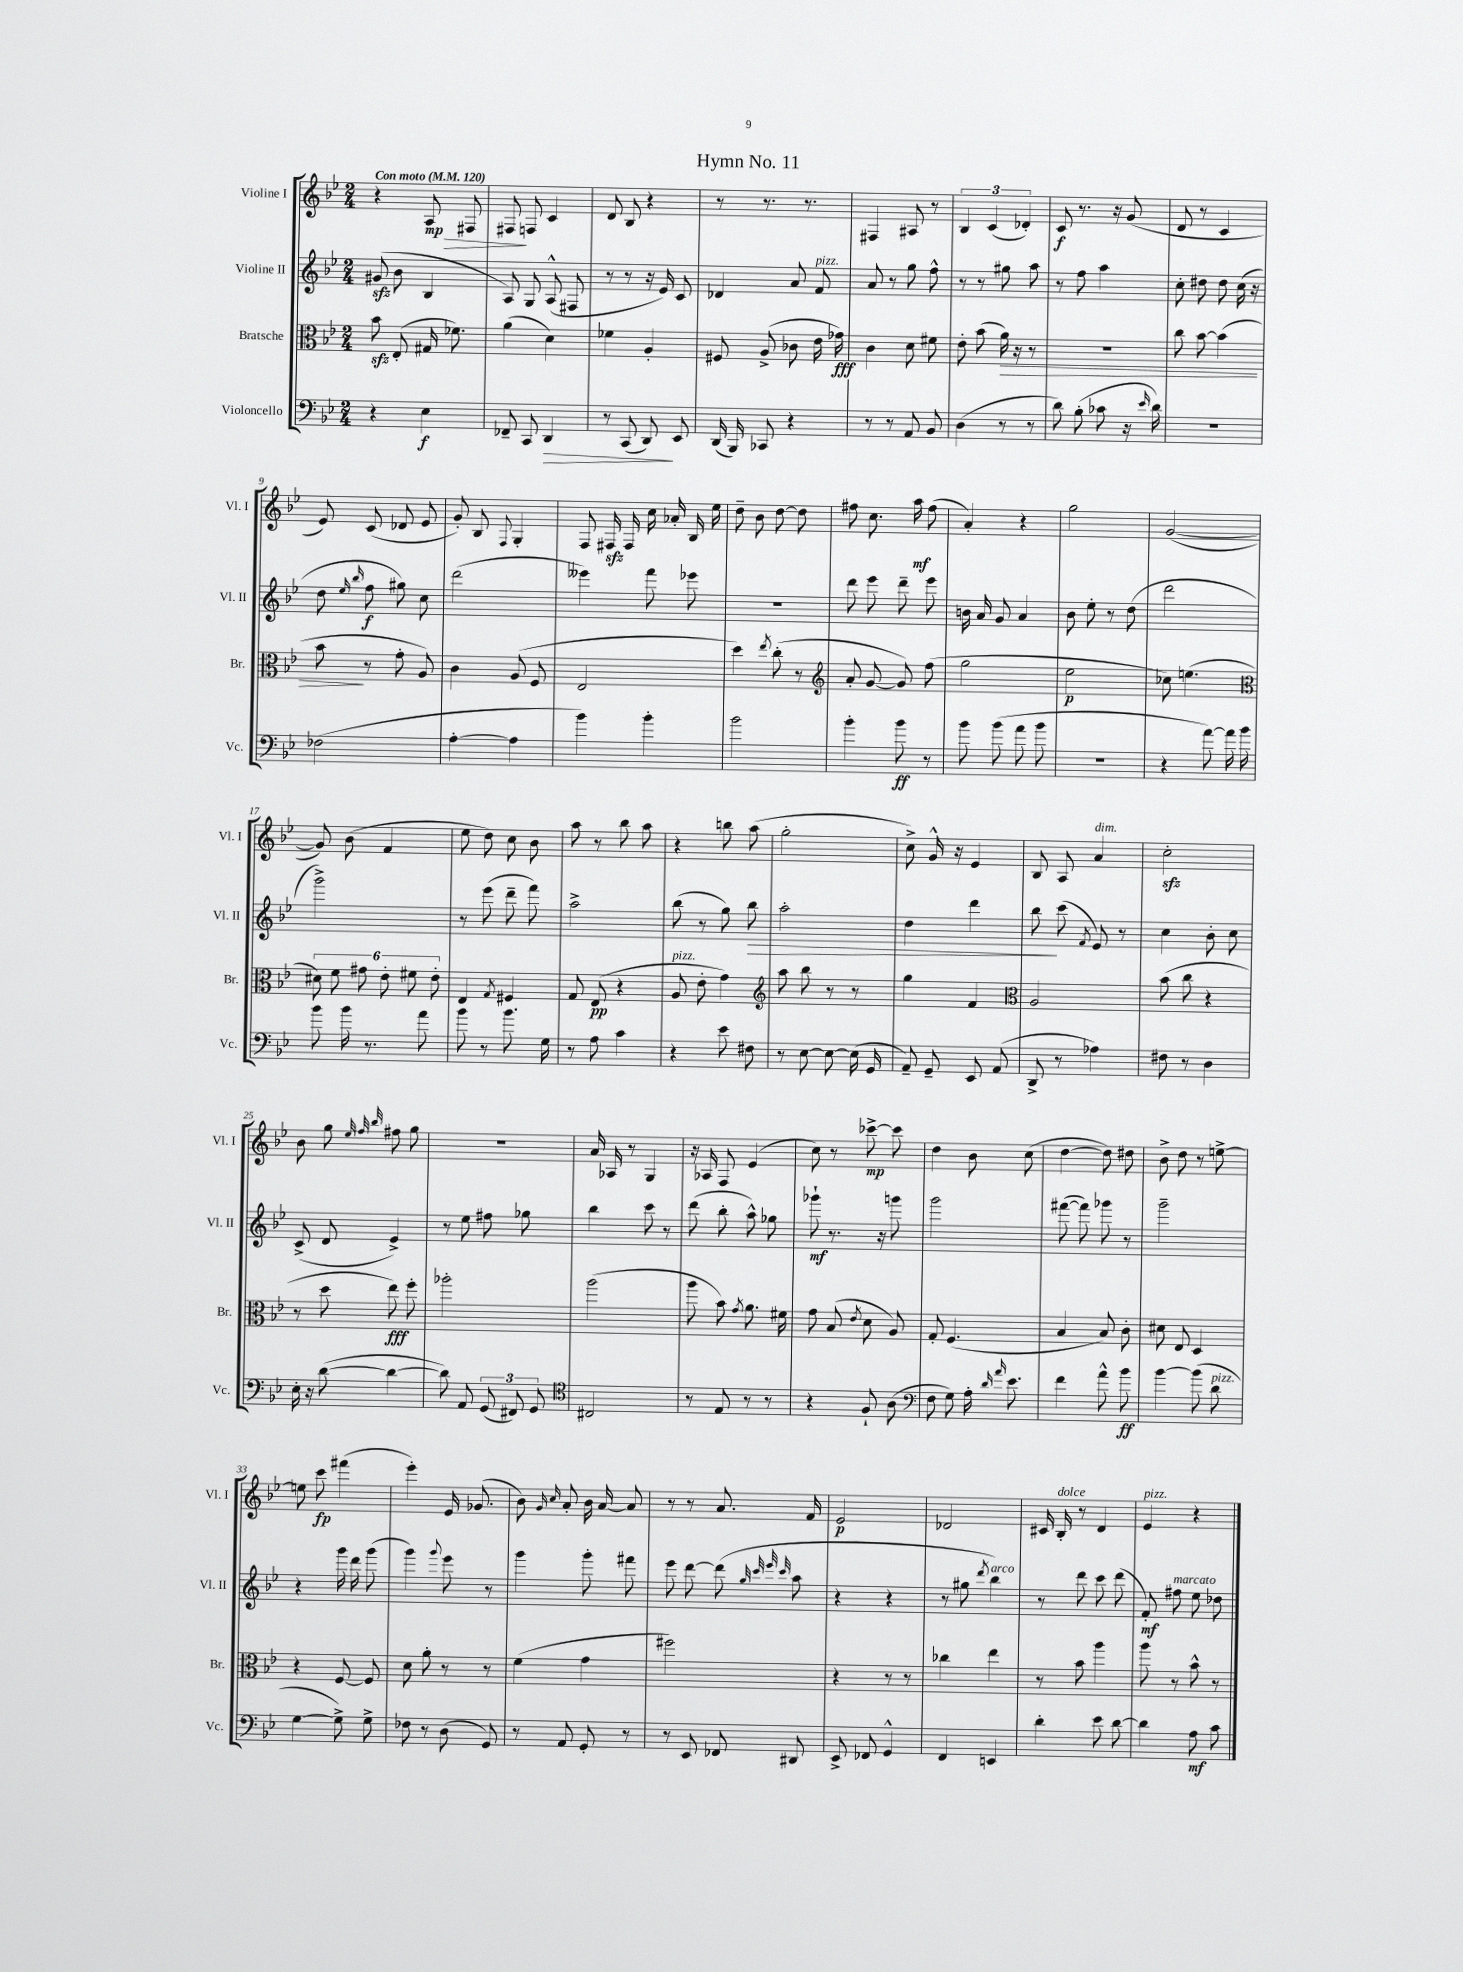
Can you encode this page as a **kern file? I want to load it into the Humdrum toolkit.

**kern	**dynam	**kern	**dynam	**kern	**dynam	**kern	**dynam
*part4	*part4	*part3	*part3	*part2	*part2	*part1	*part1
*staff4	*staff4	*staff3	*staff3	*staff2	*staff2	*staff1	*staff1
*I"Violoncello	*	*I"Bratsche	*	*I"Violine II	*	*I"Violine I	*
*I'Vc.	*	*I'Br.	*	*I'Vl. II	*	*I'Vl. I	*
*clefF4	*	*clefC3	*	*clefG2	*	*clefG2	*
*k[b-e-]	*	*k[b-e-]	*	*k[b-e-]	*	*k[b-e-]	*
*M2/4	*	*M2/4	*	*M2/4	*	*M2/4	*
*MM120	*	*MM120	*	*MM120	*	*MM120	*
=1	=1	=1	=1	=1	=1	=1	=1
!	!	!	!	!	!	!LO:TX:a:B:t=Con moto	!
4r	.	8b-zz\	.	(8g#Xzz/	.	4r	.
.	.	(8E-'/	.	8b-\	.	.	.
!	!	!	!	!	!	!	!LO:HP:b
4E-\	f	16G#X/	.	4B-/	.	8A/	> mp
.	.	8.f-X\)	.	.	.	.	.
.	.	.	.	.	.	8F#X/	.
=2	=2	=2	=2	=2	=2	=2	=2
8FF-X~/	.	(4a\	.	8A/)	.	8F#X/	.
8CC/	.	.	.	8G/	.	8Fn/	]
!	!LO:HP:b	!	!	!	!	!	!
4DD/	>	4d\)	.	(8A^^/	.	4c/	.
.	.	.	.	8F#X/	.	.	.
=3	=3	=3	=3	=3	=3	=3	=3
8r	.	4f-X\	.	8r	.	8d/	.
(8CC/	.	.	.	8r	.	8B-/	.
8DD/)	.	4A'/	.	16r	.	4r	.
.	.	.	.	16e-/)	.	.	.
8EE-/	]	.	.	8c/	.	.	.
=4	=4	=4	=4	=4	=4	=4	=4
(16DD/	.	8F#X/	.	4d-X/	.	8r	.
16BBB-/)	.	.	.	.	.	.	.
8CC-X/	.	(8A^/	.	.	.	8.r	.
4r	.	8c-X\	.	8a/	.	.	.
.	.	.	.	.	.	8.r	.
!	!	!	!	!LO:TX:a:i:t=pizz.	!	!	!
.	.	16e-\	.	8f/	.	.	.
.	.	16g-X\)	fff	.	.	.	.
=5	=5	=5	=5	=5	=5	=5	=5
8r	.	4c\	.	8a/	.	4F#X/	.
8r	.	.	.	8r	.	.	.
8AA/	.	8d\	.	8gg\	.	8A#X/	.
8BB-/	.	8f#X\	.	8ff^^\	.	8r	.
=6	=6	=6	=6	=6	=6	=6	=6
(4D\	.	8e-'\	.	8r	.	6B-/	.
.	.	(8b-\	.	8r	.	.	.
.	.	.	.	.	.	(6c/	.
!	!	!	!LO:HP:b	!	!	!	!
8r	.	16a\)	>	8gg#X\	.	.	.
.	.	16r	.	.	.	.	.
.	.	.	.	.	.	6d-X'/)	.
8r	.	8r	.	8aa\	.	.	.
=7	=7	=7	=7	=7	=7	=7	=7
8d\)	.	2r	.	8r	.	8c/	f
(8B-'\	.	.	.	8ff\	.	8.r	.
8c-X\	.	.	.	4aa\	.	.	.
.	.	.	.	.	.	16r	.
16r	.	.	.	.	.	(8g/	.
16qqe-/	.	.	.	.	.	.	.
16d\)	.	.	.	.	.	.	.
=8	=8	=8	=8	=8	=8	=8	=8
2r	.	8cc\	.	8cc'\	.	8d/	.
.	.	[8b-\	.	8dd#X\	.	8r	.
.	.	(4b-\]	.	8dd#\	.	4c/	.
.	.	.	.	(16cc\	.	.	.
.	.	.	.	16r	.	.	.
!!LO:LB:g=z
=9	=9	=9	=9	=9	=9	=9	=9
(2F-X\	.	8b-\	.	8dd\	.	8e-/)	.
.	.	.	.	16qqee-/	.	.	.
.	.	.	.	16qqbb-/	.	.	.
.	.	8r	]	8ff\	f	(8c/	.
.	.	8g'\	.	8gg#X\)	.	8d-X/	.
.	.	8A/)	.	8cc\	.	8e-/	.
=10	=10	=10	=10	=10	=10	=10	=10
[4A'\	.	4c\	.	(2ddd\	.	8g'/)	.
.	.	.	.	.	.	8B-/	.
.	.	.	.	.	.	8qqF/	.
4A\]	.	(8A/	.	.	.	4G'/	.
.	.	8F/	.	.	.	.	.
=11	=11	=11	=11	=11	=11	=11	=11
4b-\)	.	2E-/	.	4eee--X\)	.	8F/	.
.	.	.	.	.	.	16F#Xzz/	.
.	.	.	.	.	.	16F#/	.
4b-'\	.	.	.	8fff\	.	16cc\	.
.	.	.	.	.	.	16a-X'/	.
.	.	.	.	8eee-X\	.	16B-/	.
.	.	.	.	.	.	16ee-\	.
=12	=12	=12	=12	=12	=12	=12	=12
2b-\	.	4dd\)	.	2r	.	8dd~\	.
.	.	.	.	.	.	8b-\	.
.	.	8qee-/	.	.	.	.	.
.	.	(8cc'\	.	.	.	[8dd\	.
.	.	8r	.	.	.	8dd\]	.
=13	=13	=13	=13	=13	=13	=13	=13
*	*	*clefG2	*	*	*	*	*
4b-'\	.	8a'/	.	8ddd\	.	8ff#X\	.
.	.	[8g/	.	8eee-\	.	8.cc\	.
8b-\	ff	8g/])	.	8ddd~\	.	.	.
.	.	.	.	.	.	16aa\	mf
8r	.	(8ff\	.	8eee-\	.	(8ff#\	.
=14	=14	=14	=14	=14	=14	=14	=14
8b-\	.	2gg\	.	16bn\	.	4a'/)	.
.	.	.	.	16a/	.	.	.
(8b-\	.	.	.	8g/	.	.	.
8a\	.	.	.	4a/	.	4r	.
8b-\	.	.	.	.	.	.	.
=15	=15	=15	=15	=15	=15	=15	=15
2r	.	2ee-\	p	8b-\	.	2gg\	.
.	.	.	.	8ee-'\	.	.	.
.	.	.	.	8r	.	.	.
.	.	.	.	(8dd\	.	.	.
=16	=16	=16	=16	=16	=16	=16	=16
4r	.	8cc-X\)	.	2ddd\	.	([2g/	.
.	.	(4.een\	.	.	.	.	.
[8a\)	.	.	.	.	.	.	.
16a\]	.	.	.	.	.	.	.
16b-\	.	.	.	.	.	.	.
!!LO:LB:g=z
=17	=17	=17	=17	=17	=17	=17	=17
*	*	*clefC3	*	*	*	*	*
8b-\	.	12d#X\)	.	2ggg^\)	.	8g/])	.
.	.	12f\	.	.	.	.	.
16b-\	.	.	.	.	.	(8b-\	.
.	.	12g#X\	.	.	.	.	.
8.r	.	.	.	.	.	.	.
.	.	12e-'\	.	.	.	4f/	.
.	.	12f#X\	.	.	.	.	.
8a\	.	.	.	.	.	.	.
.	.	12e-'\	.	.	.	.	.
=18	=18	=18	=18	=18	=18	=18	=18
8b-\	.	4E-/	.	8r	.	8ee-\	.
8r	.	.	.	(8eee-\	.	8dd\)	.
.	.	8qG/	.	.	.	.	.
8.b-\	.	4F#X/	.	8ddd~\	.	8cc\	.
.	.	.	.	8fff\)	.	8b-\	.
16G\	.	.	.	.	.	.	.
=19	=19	=19	=19	=19	=19	=19	=19
8r	.	8G/	.	2aa^\	.	8aa\	.
8A\	.	(8E-/	pp	.	.	8r	.
4c\	.	4r	.	.	.	8bb-\	.
.	.	.	.	.	.	8aa\	.
=20	=20	=20	=20	=20	=20	=20	=20
!	!	!LO:TX:a:i:t=pizz.	!	!	!	!	!
4r	.	8A/	.	(8bb-\	.	4r	.
.	.	8e-'\	.	8r	.	.	.
8e-\	.	4g\)	.	8gg\)	.	8bbn\	.
!	!	!	!	!	!LO:HP:b	!	!
8F#X\	.	.	.	8bb-\	>	(8aa\	.
=21	=21	=21	=21	=21	=21	=21	=21
*	*	*clefG2	*	*	*	*	*
8r	.	8aa\	.	2aa'\	.	2gg'\	.
[8E-\	.	8bb-\	.	.	.	.	.
8E-\_	.	8r	.	.	.	.	.
(16E-\]	.	8r	.	.	.	.	.
16GG/	.	.	.	.	.	.	.
=22	=22	=22	=22	=22	=22	=22	=22
8AA~/)	.	4gg\	.	4dd\	.	8cc^\)	.
8GG~/	.	.	.	.	.	16g^^/	.
.	.	.	.	.	.	16r	.
8EE-/	.	4f/	.	4ddd\	.	4e-/	.
(8AA/	.	.	.	.	.	.	.
=23	=23	=23	=23	=23	=23	=23	=23
*	*	*clefC3	*	*	*	*	*
8DD^/	.	2A/	.	8bb-\	.	8B-/	.
8r	.	.	.	(8ccc\	]	8A/	.
.	.	.	.	8qf/	.	.	.
!	!	!	!	!	!	!LO:TX:a:i:t=dim.	!
4A-X\)	.	.	.	8e-/)	.	4a/	.
.	.	.	.	8r	.	.	.
=24	=24	=24	=24	=24	=24	=24	=24
8F#X\	.	(8b-\	.	4cc\	.	2cczz'\	.
8r	.	8cc\	.	.	.	.	.
4D\	.	4r	.	8b-'\	.	.	.
.	.	.	.	8cc\	.	.	.
!!LO:LB:g=z
=25	=25	=25	=25	=25	=25	=25	=25
16E-'\	.	8r	.	(8c^/	.	8b-\	.
16r	.	.	.	.	.	.	.
([8d\	.	8dd\	.	8d/	.	8gg\	.
.	.	.	.	.	.	32qqee-/	.
.	.	.	.	.	.	32qqff/	.
.	.	.	.	.	.	32qqbb-/	.
4d\_	.	8ee-\)	fff	4e-^/)	.	8ff#X\	.
.	.	8ff'\	.	.	.	8gg\	.
=26	=26	=26	=26	=26	=26	=26	=26
8d\])	.	2aa-X'\	.	8r	.	2r	.
8AA/	.	.	.	8ee-\	.	.	.
(12GG/	.	.	.	8ff#X\	.	.	.
12FF#X/)	.	.	.	.	.	.	.
.	.	.	.	8gg-X\	.	.	.
12GG/	.	.	.	.	.	.	.
=27	=27	=27	=27	=27	=27	=27	=27
*clefC4	*	*	*	*	*	*	*
2C#X/	.	(2aa\	.	4bb-\	.	16a/	.
.	.	.	.	.	.	16A-X/	.
.	.	.	.	.	.	8r	.
.	.	.	.	8ccc\	.	4G/	.
.	.	.	.	8r	.	.	.
=28	=28	=28	=28	=28	=28	=28	=28
8r	.	8aa\	.	(8ddd\	.	16r	.
.	.	.	.	.	.	16A-X/	.
8E-/	.	8b-\)	.	8bb-'\	.	8F/	.
.	.	8qg/	.	.	.	.	.
8r	.	8.a\	.	8aa^^\)	.	(4e-/	.
8r	.	.	.	8gg-X\	.	.	.
.	.	16f#X\	.	.	.	.	.
=29	=29	=29	=29	=29	=29	=29	=29
4r	.	8g\	.	8ggg-X`\	mf	8cc\)	.
.	.	(8B-/	.	8.r	.	8r	.
.	.	8qe-/	.	.	.	.	.
8F`/	.	8d\	.	.	.	[8ccc-X^\	mp
.	.	.	.	16r	.	.	.
(8A\	.	8A/)	.	8gggn\	.	8ccc-\]	.
=30	=30	=30	=30	=30	=30	=30	=30
*clefF4	*	*	*	*	*	*	*
8F\	.	8G'/	.	2ggg\	.	4dd\	.
8G\)	.	(4.F/	.	.	.	.	.
16A'\	.	.	.	.	.	8b-\	.
16qqd/	.	.	.	.	.	.	.
16qqa/	.	.	.	.	.	.	.
8.e-\	.	.	.	.	.	.	.
.	.	.	.	.	.	(8cc\	.
=31	=31	=31	=31	=31	=31	=31	=31
4f\	.	4B-/	.	([8fff#X\	.	[4dd\	.
.	.	.	.	8fff#\])	.	.	.
8a^^\	.	8B-/)	.	8ggg-X\	.	8dd\])	.
8b-\	ff	8c'\	.	8r	.	8dd#X\	.
=32	=32	=32	=32	=32	=32	=32	=32
[4b-\	.	8d#X\	.	2ggg~\	.	8b-^\	.
.	.	8E-/	.	.	.	8dd\	.
(8b-\]	.	4D/	.	.	.	8r	.
!LO:TX:a:i:t=pizz.	!	!	!	!	!	!	!
8d\	.	.	.	.	.	[8een^\	.
!!LO:LB:g=z
=33	=33	=33	=33	=33	=33	=33	=33
[4G\	.	4r	.	4r	.	8een\]	.
.	.	.	.	.	.	8ccc\	fp
8G^\])	.	[8F/	.	16ggg\	.	(4fff#X\	.
.	.	.	.	16ddd\	.	.	.
8G^\	.	8F/]	.	(8ggg\	.	.	.
=34	=34	=34	=34	=34	=34	=34	=34
8F-X\	.	8d\	.	4ggg\)	.	4eee-'\)	.
8r	.	8a'\	.	.	.	.	.
.	.	.	.	8qqggg/	.	.	.
(8D\	.	8r	.	8eee-\	.	16e-/	.
.	.	.	.	.	.	(8.g-X/	.
8GG/)	.	8r	.	8r	.	.	.
=35	=35	=35	=35	=35	=35	=35	=35
8r	.	(4f\	.	4ggg\	.	8b-\)	.
.	.	.	.	.	.	16qqg/	.
.	.	.	.	.	.	16qqcc/	.
8AA/	.	.	.	.	.	8a'/	.
8GG'/	.	4g\	.	8ggg'\	.	16b-\	.
.	.	.	.	.	.	[16a/	.
8r	.	.	.	8fff#X\	.	8a/]	.
=36	=36	=36	=36	=36	=36	=36	=36
8r	.	2ff#X\)	.	8eee-\	.	8r	.
8EE-/	.	.	.	[8ddd\	.	8r	.
8FF-X/	.	.	.	(8ddd\]	.	8.a/	.
.	.	.	.	32qqgg/	.	.	.
.	.	.	.	32qqccc/	.	.	.
.	.	.	.	32qqeee-/	.	.	.
.	.	.	.	32qqccc/	.	.	.
8DD#X/	.	.	.	8aa\	.	.	.
.	.	.	.	.	.	16f/	.
=37	=37	=37	=37	=37	=37	=37	=37
8EE-^/	.	4r	.	4r	.	2e-/	p
8FF-X/	.	.	.	.	.	.	.
4GG^^/	.	8r	.	4r	.	.	.
.	.	8r	.	.	.	.	.
=38	=38	=38	=38	=38	=38	=38	=38
4FF/	.	4cc-X\	.	8r	.	2d-X/	.
.	.	.	.	8gg#X\	.	.	.
.	.	.	.	8qddd/	.	.	.
!	!	!	!	!LO:TX:a:i:t=arco	!	!	!
4EEn/	.	4ee-\	.	4bb-\)	.	.	.
=39	=39	=39	=39	=39	=39	=39	=39
4d'\	.	8r	.	8r	.	16c#X/	.
!	!	!	!	!	!	!LO:TX:a:i:t=dolce	!
.	.	.	.	.	.	16B-'/	.
.	.	8b-\	.	8ddd\	.	8r	.
8e-\	.	4aa\	.	8ccc\	.	4d/	.
[8d\	.	.	.	(8ddd\	.	.	.
=40	=40	=40	=40	=40	=40	=40	=40
!	!	!	!	!	!	!LO:TX:a:i:t=pizz.	!
4d\]	.	8aa\	.	8f'/)	mf	4e-/	.
!	!	!	!	!LO:TX:a:i:t=marcato	!	!	!
.	.	8r	.	8ff#X\	.	.	.
8A\	mf	8b-^^\	.	8ee-\	.	4r	.
8c\	.	8r	.	8dd-X\	.	.	.
==	==	==	==	==	==	==	==
*-	*-	*-	*-	*-	*-	*-	*-
